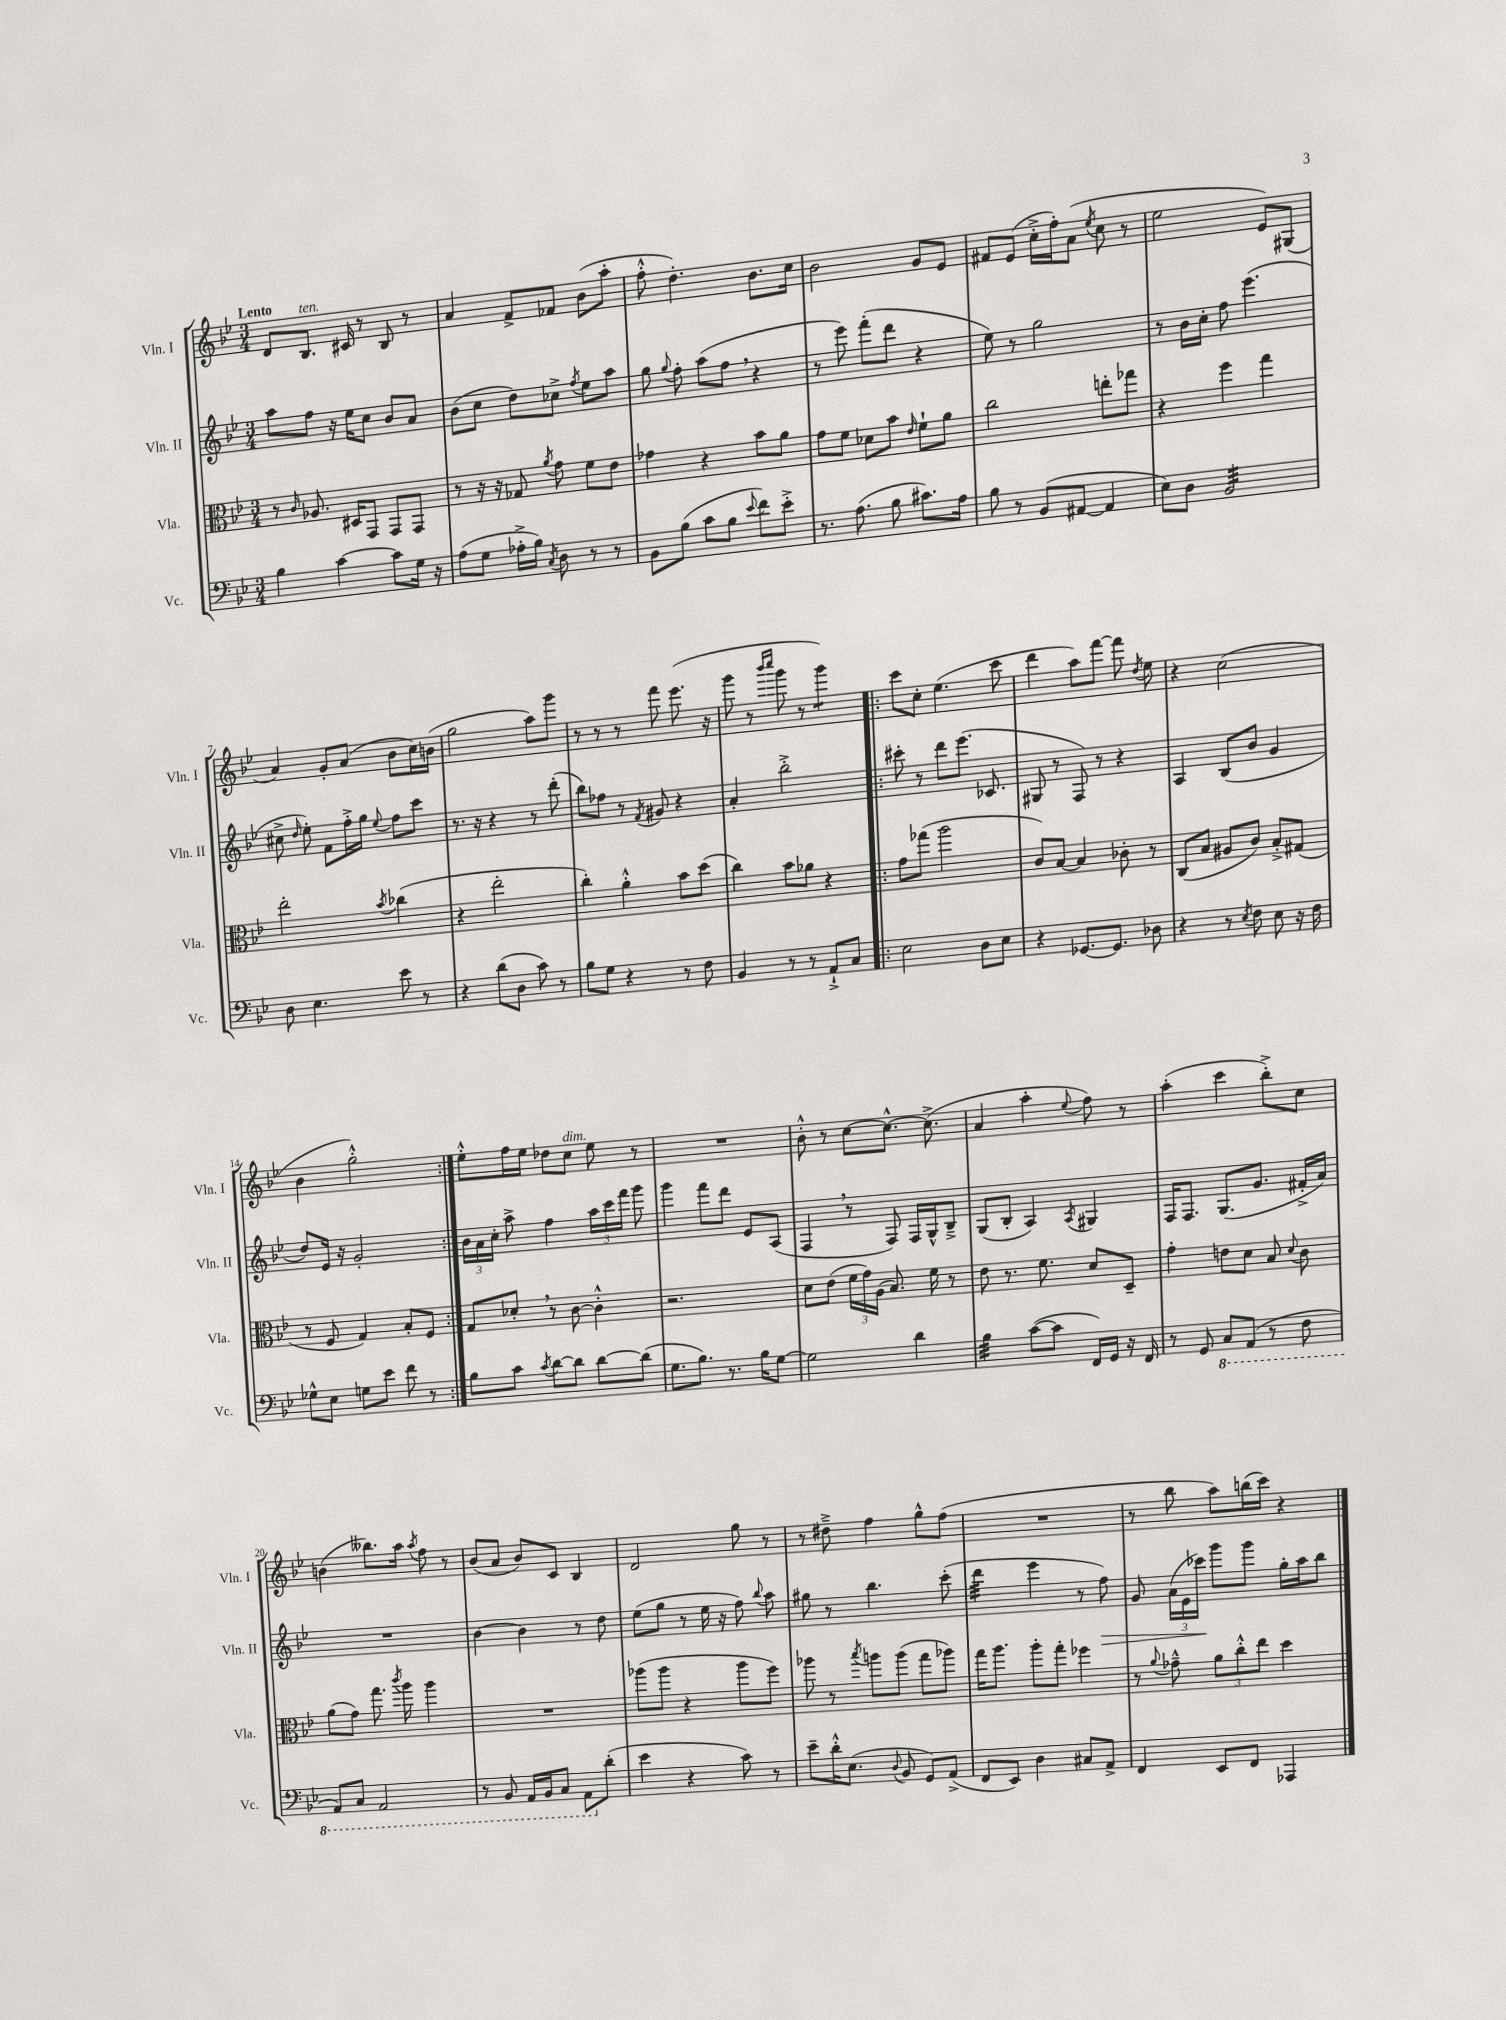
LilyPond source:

<<
\new StaffGroup <<
\new Staff = "s0" \with { instrumentName = "Vln. I" shortInstrumentName = "Vln. I" } {
    \clef treble \key bes \major \numericTimeSignature \time 3/4 \tempo "Lento"
    \autoBeamOff d'8[ bes8.]^\markup { \italic "ten." } cis'16 r8 bes8 r8 |
    a'4 f'8[-> fes'8] bes'8[( a''8]-. |
    f''8-.-^ d''4.-.) bes'8.[ c''16] |
    bes'2 g'8[ ees'8] |
    fis'8[ ees'8]( c''16[-.-> f''16-.) a'8]( \acciaccatura { ees''8 } c''8 r8 |
    ees''2 ees'8[) gis8]( |
    a'4) g'8[-. a'8]( bes'8[ c''16) b'16]( |
    g''2 a''8[) g'''8] |
    r8 r8 r8 f'''8 ees'''8.( r16 |
    g'''8 r8 \grace { bes'''16[ c''''16] } g'''8 r8 g'''4:8) |
    \repeat volta 2 { c'''8[ c''8]-. ees''4.( c'''8 |
    d'''4 a''8[) f'''8]~ f'''8 \acciaccatura { d''8 } ees''8 |
    r4 c''2( |
    bes'4 g''2-.-^) | }
    ees''8[-.-^ f''16 ees''16] des''8[ c''8]^\markup { \italic "dim." } ees''8 r8 |
    R2. |
    bes'8-.-^ r8 c''8[~ c''8.]~-^ c''8.->( |
    a'4 a''4-. \appoggiatura { ees''8 } f''8) r8 |
    a''4-.( c'''4 bes''8[-.->) c''8] |
    b'4( beses''8.[) a''16] \acciaccatura { a''8 } f''8 r8 |
    bes'8[( a'8] bes'8[) c'8] bes4 |
    d'2 g''8 r8 |
    r8 dis''8---> f''4 g''8[-^ f''8]( |
    R2. |
    r8 bes''8 a''8[) b''16( c'''16]) r4 \bar "|." |
}
\new Staff = "s1" \with { instrumentName = "Vln. II" shortInstrumentName = "Vln. II" } {
    \clef treble \key bes \major \numericTimeSignature \time 3/4
    \autoBeamOff a''8[ f''8] r16 ees''16[ c''8] bes'8[ a'8] |
    bes'8[( c''8] d''8[) ces''8]-> \acciaccatura { f''8 } ees''8[ a''8] |
    g''8 \appoggiatura { g''8 } f''8-. a''8[( f''8] \breathe r4 |
    r8 ees'''8) f'''8[-.( d'''8] r4 |
    ees''8) r8 g''2 |
    r8 bes'16[ c''16]-. f''8 ees'''4.( |
    cis''8-> \grace { d''16 } ees''8-.) f'8[ f''16-.-> g''16] \appoggiatura { ees''8 } f''8[ c'''8] |
    r8. r16 r4 r8 d'''8-.( |
    bes''8[) fes''8] r8 \acciaccatura { f'8 } gis'8 r4 |
    a'4-. bes''2-.-> |
    \repeat volta 2 { cis'''8-. r8 d'''8[ ees'''8.]( ces'8. |
    gis8 r8 f8) r8 r4 |
    a4 bes8[( bes'8] g'4 |
    d''8[) ees'16] r16 g'2-. | }
    \tuplet 3/2 { bes'16[ a'16 c''16]-. } a''8-> f''4 \tuplet 3/2 { a''16[ c'''16 f'''16] } g'''8 |
    g'''4 f'''8[ d'''8] ees'8[ a8]( |
    f4 \breathe r8 f8) f16[ g16-^ bes8]---> |
    g8[( bes8]-. a4) \acciaccatura { a8 } gis4 |
    f16[ f8.] g8.[( g'8.] fis'16[-.-> a'16]) |
    R2. |
    bes'4~ bes'4 r8 d''8 |
    ees''8[( g''8] r8 ees''16 r16 f''8) \appoggiatura { bes''8 } a''8 |
    gis''8 r8 bes''4. c'''8-.( |
    d'''4:32 ees'''4 r8 f''8\>) |
    g'8 \tuplet 3/2 { a'16[( ees'16 ces'''16]\!) } g'''8[ g'''8] g''16[-. a''16 bes''8] \bar "|." |
}
\new Staff = "s2" \with { instrumentName = "Vla." shortInstrumentName = "Vla." } {
    \clef alto \key bes \major \numericTimeSignature \time 3/4
    \autoBeamOff r8 \grace { c'16 } aes8. dis16[ g,8] g,8[ g,8] |
    r8 r16 r16 ges8 \acciaccatura { a'8 } g'8 f'8[ ees'8] |
    ges'4 r4 bes'8[ a'8] |
    g'8[ f'8] des'8[ bes'8] \grace { ees'16 } f'8[-! a'8] |
    c''2 e''8[-. ges''8] |
    r4 f''4 g''4 |
    ees''2-. \acciaccatura { bes'8 } ces''4( |
    r4 ees''2-. |
    c''4-.) a'4-.-^ bes'8[ d''8]( |
    c''4) bes'8[ aes'8] r4 |
    \repeat volta 2 { g'8[ ges''8]( a''2 |
    c'8[) bes8]~ bes4 ces'8-. r8 |
    c8[( bes8] ais8[ c'8]) bes8[-.-> gis8]( |
    r8 f8 g4) bes8[-. f8] | }
    g8[ des'8]-. \breathe r8 c'8~ c'4-.-^ |
    r2. |
    d'8[ ees'8]( \tuplet 3/2 { f'16[ g'16) a16]( } bes8.) f'16 r8 |
    ees'8 r8. f'8. d'8[ d8]-- |
    g'4-. e'8[ d'8] bes8 \appoggiatura { d'8 } c'8 |
    a'8[( g'8]) g''8. \acciaccatura { c'''8 } a''16 a''4 |
    R2. |
    aes''8[( aes''8] r4 aes''8[ f''8]) |
    aes''8 r8 \acciaccatura { bes''8 } a''8[ a''8]( g''8[ aes''8]) |
    g''16[ a''8.] a''8[-. g''8]-. fes''4 |
    r8 \appoggiatura { a'8 } ges'8---^ \tuplet 3/2 { a'8[ c''8-.-^ ees''8] } d''4 \bar "|." |
}
\new Staff = "s3" \with { instrumentName = "Vc." shortInstrumentName = "Vc." } {
    \clef bass \key bes \major \numericTimeSignature \time 3/4
    \autoBeamOff bes4 c'4~ c'8[ g16] r16 |
    a8[( g8] aes16[-.-> bes16]) \acciaccatura { c8 } d8 r8 r8 |
    bes,8[ bes8]( c'8[ bes8] \appoggiatura { ees'8 } f'8[) ees'8]-.-> |
    r8. a8.( bes8 cis'8.[) a16] |
    bes8 r8 bes,8[( ais,8]~ ais,4 |
    ees8[) d8] bes,2:32 |
    d8 ees4. ees'8 r8 |
    r4 d'8[( d8] c'8) r8 |
    bes8[ g8] r4 r8 f8 |
    bes,4 r8 r8 a,8[-!-> c8] |
    \repeat volta 2 { ees2 d8[ ees8] |
    r4 ges,8.[~ ges,8.] des8 |
    r4 r8 \acciaccatura { ees8 } f8 ees8 r16 f16 |
    ges8[-^ ees8] g8[ ees'8] f'8 r8 | }
    bes8[ c'8] \acciaccatura { c'8 } d'8[~ d'8] d'8[~ d'8]( |
    g8.[ bes8.]) r8. bes16[ g8]~ |
    g2 d'4 |
    bes4:32 c'8[~( c'8] f,16[) g,16] r16 f,16 |
    r8 g,8 \ottava #-1 c,8[ a,,8]( r8 f,8 |
    a,,8[) c,8] a,,2 |
    r8 bes,,8 a,,16[ bes,,16 c,8] a,,8[ \ottava #0 d'8]-.( |
    ees'4 r4 c'8) r8 |
    ees'8[-- d'16-.-^ ees8.]( \appoggiatura { d8 } bes,8 g,8[) a,8]->( |
    f,8[ ees,8]) d4 cis8[ a,8]-> |
    f,4 ees,8[ f,8] aes,,4 \bar "|." |
}
>>
>>
